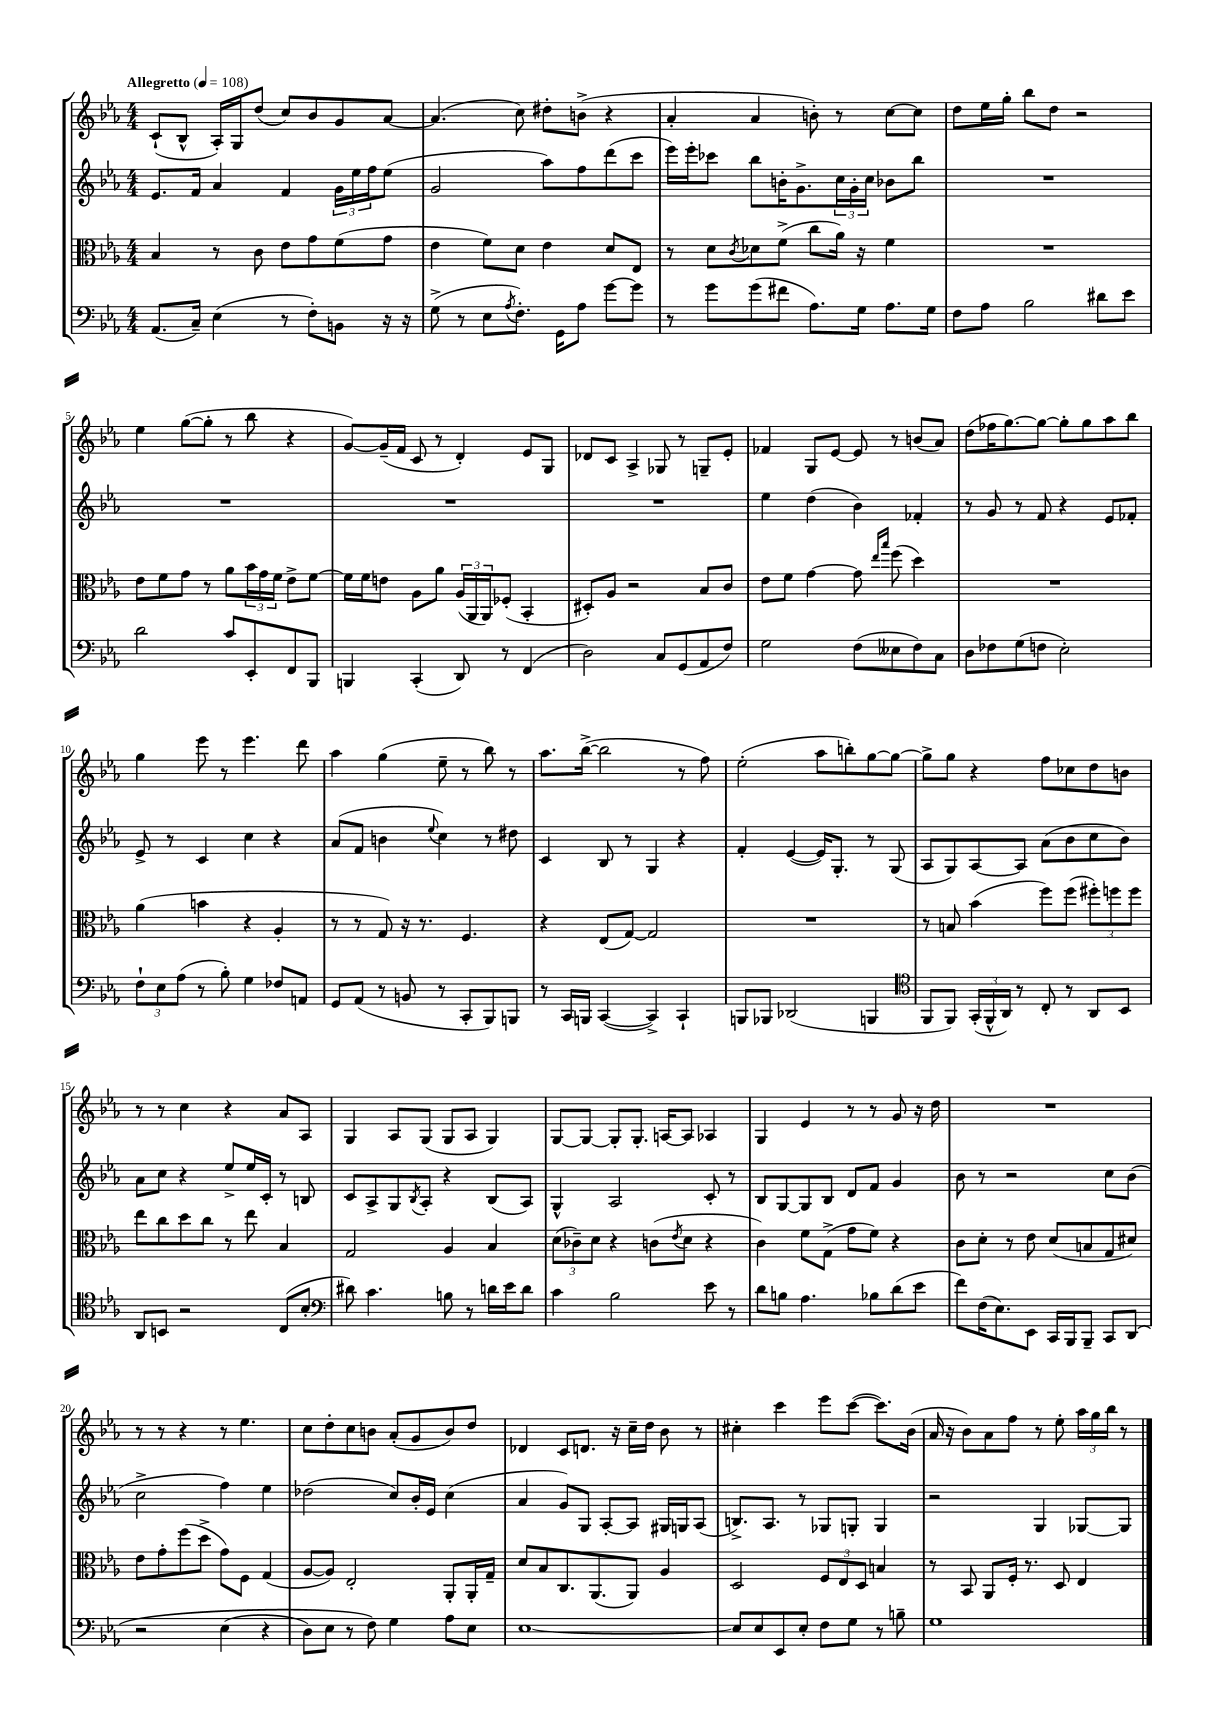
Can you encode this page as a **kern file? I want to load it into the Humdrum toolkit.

**kern	**kern	**kern	**kern
*staff4	*staff3	*staff2	*staff1
*clefF4	*clefC3	*clefG2	*clefG2
*k[b-e-a-]	*k[b-e-a-]	*k[b-e-a-]	*k[b-e-a-]
*M4/4	*M4/4	*M4/4	*M4/4
*MM108	*MM108	*MM108	*MM108
(8.AA-	4B-	8.e-	(8c`
.	.	.	8B-^^
16C~)	.	16f	.
(4E-	8r	4a-	16A-')
.	.	.	16G
.	8c	.	(8dd
8r	8e-	4f	8cc)
8F')	8g	.	8b-
8BB	(8f	24g	8g
.	.	24ee-	.
.	.	24ff	.
16r	8g	(8ee-	[8a-
16r	.	.	.
=	=	=	=
(8G^	4e-	2g	(4.a-]
8r	.	.	.
8E-	8f)	.	.
8qA-	.	.	.
8.F')	8d	.	8cc)
.	4e-	8aa-)	8dd#'
16GG	.	.	.
8A-	.	8ff	(8b^
[8g	8d	(8ddd	4r
8g]	8E-	8ccc	.
=	=	=	=
8r	8r	16eee-)	4a-'
.	.	16eee-'	.
8g	8d	8ccc-	.
.	8qc	.	.
(8g	8d-	8bb-	4a-
8f#	(8f^	16b'	.
.	.	8.g^	.
8.A-)	8cc	.	8b')
.	16a-)	24cc	8r
.	.	24g'	.
16G	16r	.	.
.	.	24cc	.
8.A-	4f	8b-	[8cc
.	.	8bb-	8cc]
16G	.	.	.
=	=	=	=
8F	1r	1r	8dd
8A-	.	.	16ee-
.	.	.	16gg'
2B-	.	.	8bb-
.	.	.	8dd
.	.	.	2r
8d#	.	.	.
8e-	.	.	.
=	=	=	=
2d	8e-	1r	4ee-
.	8f	.	.
.	8g	.	([8gg
.	8r	.	8gg']
8c	8a-	.	8r
8EE-'	24b-	.	8bb-
.	24g	.	.
.	24f	.	.
8FF	8e-^	.	4r
8BBB-	[8f	.	.
=	=	=	=
4BBB	16f]	1r	[8g)
.	16f	.	.
.	8e	.	(16g~]
.	.	.	16f
(4CC'	8A-	.	8c
.	8a-	.	8r
8DD)	(24A-	.	4d')
.	24AA-	.	.
.	24AA-)	.	.
8r	(8F-'	.	.
(4FF	4BB-'	.	8e-
.	.	.	8G
=	=	=	=
2D)	8D#')	1r	8d-
.	8A-	.	8c
.	2r	.	4A-^
8C	.	.	8G-
(8GG	.	.	8r
8AA-	8B-	.	8G~
8F)	8c	.	8e-'
=	=	=	=
2G	8e-	4ee-	4f-
.	8f	.	.
.	[4g	(4dd	8G
.	.	.	[8e-
(8F	8g]	4b-)	8e-]
.	16qqee-	.	.
.	16qqbb-	.	.
8E--	(8ff	.	8r
8F)	4dd)	4f-'	(8b
8C	.	.	8a-)
=	=	=	=
8D	1r	8r	(8dd
8F-	.	8g	16ff-
.	.	.	[8.gg)
(8G	.	8r	.
8F	.	8f	8gg_
2E-')	.	4r	8gg']
.	.	.	8gg
.	.	8e-	8aa-
.	.	8f-'	8bb-
=	=	=	=
12F`	(4a-	8e-^	4gg
12E-	.	.	.
.	.	8r	.
(12A-	.	.	.
8r	4b	4c	8eee-
8B-')	.	.	8r
4G	4r	4cc	4.eee-
8F-	4A-'	4r	.
8AA	.	.	8ddd
=	=	=	=
8GG	8r	(8a-	4aa-
(8AA-	8r	8f	.
8r	8G)	4b	(4gg
8BB	16r	.	.
.	8.r	.	.
.	.	8qqee-	.
8r	.	4cc)	8ee-~
8CC'	4.F	.	8r
8BBB-)	.	8r	8bb-)
8BBB	.	8dd#	8r
=	=	=	=
8r	4r	4c	8.aa-
16CC	.	.	.
16BBB	.	.	([16bb-^
([4CC	(8E-	8B-	2bb-]
.	[8G)	8r	.
4CC^])	2G]	4G	.
4CC`	.	4r	8r
.	.	.	8ff)
=	=	=	=
8BBB	1r	4f'	(2ee-'
8BBB-	.	.	.
(2DD-	.	([4e-	.
.	.	16e-])	8aa-
.	.	8.G'	.
.	.	.	8bb')
4BBB	.	8r	[8gg
.	.	(8G	8gg_
=	=	=	=
*clefC4	*	*	*
8FF	8r	8A-	8gg^]
8FF)	8B	8G)	8gg
(24GG'	(4b-	[8A-	4r
24FF^^	.	.	.
24AA-)	.	.	.
8r	.	8A-]	.
8C'	8ff)	(8a-	8ff
8r	(8ff	8b-	8cc-
8AA-	12ff#')	8cc	8dd
.	12ff	.	.
8BB-	.	8b-)	8b
.	12ff	.	.
=	=	=	=
8AA-	8ee-	8a-	8r
8BB	8cc	8cc	8r
2r	8dd	4r	4cc
.	8cc	.	.
.	8r	8ee-^	4r
.	8ee-	16ee-	.
.	.	16c'	.
(8C	4B-	8r	8a-
8B-'	.	8B	8A-
=	=	=	=
*clefF4	*	*	*
8d#)	2G	8c	4G
4.c	.	8A-^	.
.	.	8G	8A-
.	.	8qB-	.
.	.	8A-'	(8G
8B	4A-	4r	8G
8r	.	.	8A-
16d	4B-	(8B-	4G)
16e-	.	.	.
8d	.	8A-)	.
=	=	=	=
4c	(12d	4G^^	[8G
.	12c-~)	.	.
.	.	.	8G_
.	12d	.	.
2B-	4r	2A-	8G']
.	.	.	8.G'
.	(8c	.	.
.	.	.	[16A
.	8qe-	.	.
.	8d	.	8A]
8e-	4r	8c'	4A-
8r	.	8r	.
=	=	=	=
8d	4c)	8B-	4G
8B	.	[8G	.
4.A-	8f	8G]	4e-
.	(8G^	8B-	.
.	8g	8d	8r
8B-	8f)	8f	8r
(8d	4r	4g	8g
8e-	.	.	16r
.	.	.	16dd
=	=	=	=
8f)	8c	8b-	1r
(16F	8d'	8r	.
8.E-)	.	.	.
.	8r	2r	.
8EE-	8e-	.	.
16CC	(8d	.	.
16BBB-	.	.	.
8BBB-~	8B	.	.
8CC	8G	8cc	.
&(8DD	8d#)	(8b-	.
=	=	=	=
2r	8e-	2cc^	8r
.	8g'	.	8r
.	(8ff	.	4r
.	8dd^	.	.
(4E-	8g)	4ff)	8r
.	8F	.	4.ee-
4r	(4G	4ee-	.
=	=	=	=
8D)	[8A-	(2dd-	8cc
8E-	8A-])	.	8dd'
8r	2E-'	.	8cc
8F&)	.	.	8b
4G	.	8cc)	(8a-'
.	.	16b-'	8g
.	.	16e-	.
8A-	8AA-'	(4cc	8b)
8E-	16AA-'	.	8dd
.	16G~	.	.
=	=	=	=
[1E-	8d	4a-	4d-
.	8B-	.	.
.	8.C	8g)	8c
.	.	8G	8.d
.	(8.AA-	.	.
.	.	[8A-'	.
.	.	.	16r
.	8AA-)	8A-]	16cc~
.	.	.	16dd
.	4A-	16G#	8b-
.	.	16G	.
.	.	(8A-	8r
=	=	=	=
8E-]	2D	8.B^)	4cc#'
8E-	.	.	.
.	.	8.A-	.
8EE-	.	.	4ccc
8E-'	.	8r	.
8F	12F	8G-	8eee-
.	12E-	.	.
8G	.	8G'	([8ccc
.	12D	.	.
8r	4B	4G	8.ccc])
8B~	.	.	.
.	.	.	(16b-
=	=	=	=
1G	8r	2r	16a-
.	.	.	16r
.	8BB-	.	8b-)
.	8AA-	.	8a-
.	16F'	.	8ff
.	8.r	.	.
.	.	4G	8r
.	8D	.	8ee-'
.	4E-	[8G-	24aa-
.	.	.	24gg
.	.	.	24bb-
.	.	8G-]	8r
==	==	==	==
*-	*-	*-	*-
